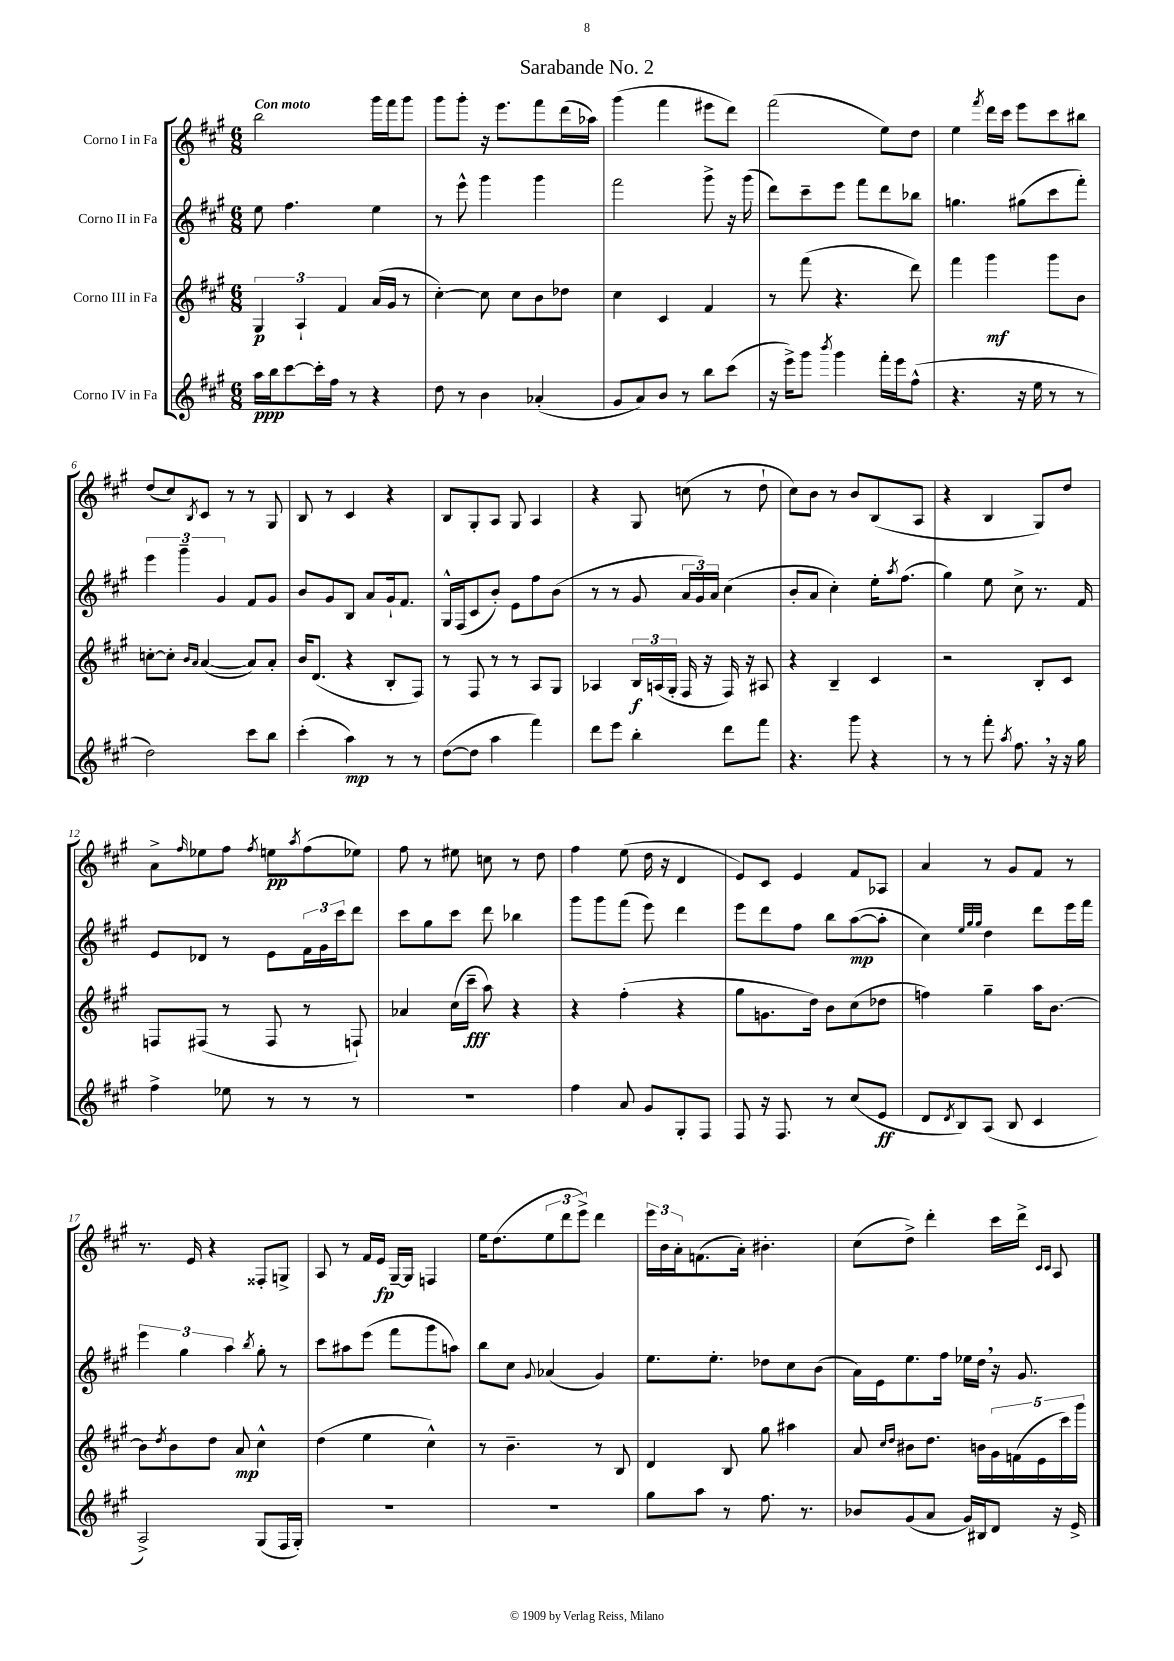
\header { title = "Sarabande No. 2" }
<<
\new StaffGroup <<
\new Staff = "s0" \with { instrumentName = "Corno I in Fa" } {
    \clef treble \key a \major \numericTimeSignature \time 6/8 \tempo "Con moto"
    b''2 gis'''16 fis'''16 gis'''8 |
    gis'''8 gis'''8-. r16 e'''8. fis'''8 d'''16( aes''16) |
    gis'''4( fis'''4 eis'''8 d'''8) |
    fis'''2( e''8) d''8 |
    e''4 \acciaccatura { fis'''8 } d'''16 cis'''16 e'''8 cis'''8 bis''8 |
    d''8( cis''8) \acciaccatura { b8 } cis'8 r8 r8 gis8 |
    b8 r8 cis'4 r4 |
    b8 gis8-. a8 gis8 a4 |
    r4 gis8 c''8( r8 d''8-! |
    cis''8) b'8 r8 b'8 b8( a8 |
    r4 b4 gis8) d''8 |
    a'8-> \grace { fis''16 } ees''8 fis''8 \acciaccatura { fis''8 } e''8\pp \acciaccatura { a''8 } fis''8( ees''8) |
    fis''8 r8 eis''8 c''8 r8 d''8 |
    fis''4 e''8( d''16 r16 d'4 |
    e'8) cis'8 e'4 fis'8 aes8 |
    a'4 r8 gis'8 fis'8 r8 |
    r8. e'16 r4 fisis8-. g8-> |
    a8 r8 fis'16 e'16\fp gis16~-- gis16 f4 |
    e''16 d''8.( \tuplet 3/2 { e''8 d'''8 e'''8->) } d'''4 |
    \tuplet 3/2 { e'''16 b'16 a'16-. } f'8.( a'16-.) bis'4.-. |
    cis''8( d''8->) d'''4-. cis'''16 d'''16-> \grace { cis'16 cis'16 } a8 \bar "|." |
}
\new Staff = "s1" \with { instrumentName = "Corno II in Fa" } {
    \clef treble \key a \major \numericTimeSignature \time 6/8
    e''8 fis''4. e''4 |
    r8 e'''8-^ gis'''4 gis'''4 |
    fis'''2 gis'''8-> r16 gis'''16( |
    d'''8) cis'''8-- e'''8 fis'''8 d'''8 bes''8 |
    g''4. gis''8( cis'''8 fis'''8-.) |
    \tuplet 3/2 { e'''4 gis'''4-- gis'4 } fis'8 gis'8 |
    b'8 gis'8 b8 a'8 gis'16-! fis'8. |
    gis16-^ fis16( cis'8 b'8-.) e'8 fis''8 b'8( |
    r8 r8 gis'8 \tuplet 3/2 { a'16 gis'16) a'16 } cis''4( |
    b'8-. a'8 cis''4-.) e''16-. \acciaccatura { a''8 } fis''8.( |
    gis''4) e''8 cis''8-> r8. fis'16 |
    e'8 des'8 r8 e'8 \tuplet 3/2 { fis'16 gis'16 cis'''16 } d'''8 |
    cis'''8 gis''8 cis'''8 d'''8 bes''4 |
    gis'''8 gis'''8 fis'''8( e'''8) d'''4 |
    e'''8 d'''8 fis''8 b''8 a''8~\mp( a''8-. |
    cis''4) \grace { e''32 gis''32 gis''32 } d''4 d'''8 e'''16 fis'''16 |
    \tuplet 3/2 { e'''4 gis''4 a''4 } \acciaccatura { b''8 } gis''8-. r8 |
    cis'''8 ais''8 e'''8( fis'''8 gis'''8 a''8) |
    b''8 cis''8 \appoggiatura { gis'8 } aes'4( gis'4) |
    e''8. e''8.-. des''8 cis''8 b'8( |
    a'16) e'16 e''8. fis''16 ees''16 d''16 \breathe r16 gis'8. \bar "|." |
}
\new Staff = "s2" \with { instrumentName = "Corno III in Fa" } {
    \clef treble \key a \major \numericTimeSignature \time 6/8
    \tuplet 3/2 { gis4\p a4-! fis'4 } a'16( gis'16 r8 |
    cis''4~-.) cis''8 cis''8 b'8 des''8 |
    cis''4 cis'4 fis'4 |
    r8 fis'''8( r4. d'''8) |
    fis'''4 gis'''4\mf gis'''8 b'8 |
    c''8~-. c''8-. \grace { b'16 a'16 } a'4~( a'8) a'8-. |
    b'16 d'8.( r4 b8-. fis8) |
    r8 fis8 r8 r8 a8 gis8 |
    aes4 \tuplet 3/2 { b16\f a16( gis16-. } fis16 r16 fis16) r16 ais8 |
    r4 b4-- cis'4 |
    r2 b8-. cis'8 |
    f8 fis8( r8 fis8 r8 f8-!) |
    aes'4 cis''16( cis'''16--\fff a''8) r4 |
    r4 fis''4-.( r4 |
    gis''8 g'8. d''16) b'8 cis''8( des''8 |
    f''4) gis''4-- a''16 b'8.~ |
    b'8 \acciaccatura { d''8 } b'8 d''8 a'8\mp cis''4-^ |
    d''4( e''4 cis''4-^) |
    r8 b'4.-- r8 b8 |
    d'4 b8 gis''8 ais''4 |
    a'8 \grace { cis''16 d''16 } bis'8 d''8. b'16 \tuplet 5/4 { gis'16 f'16( e'16 cis'''16) gis'''16 } \bar "|." |
}
\new Staff = "s3" \with { instrumentName = "Corno IV in Fa" } {
    \clef treble \key a \major \numericTimeSignature \time 6/8
    a''16\ppp b''16 cis'''8~ cis'''16-. fis''16 r8 r4 |
    d''8 r8 b'4 aes'4-.( |
    gis'8 a'8) b'8 r8 b''8 cis'''8( |
    r16 e'''16->) gis'''8 \acciaccatura { b'''8 } gis'''4 fis'''16-. e'''16 fis''8-^( |
    r4. r16 e''16 r8 r8 |
    d''2) cis'''8 b''8 |
    cis'''4-.( a''4\mp) r8 r8 |
    d''8~( d''8 a''4 fis'''4) |
    d'''8 e'''8 b''4-. d'''8 fis'''8 |
    r4. gis'''8 r4 |
    r8 r8 fis'''8-. \acciaccatura { a''8 } fis''8. \breathe r16 r16 gis''16 |
    fis''4-> ees''8 r8 r8 r8 |
    R2. |
    fis''4 a'8 gis'8 gis8-. fis8 |
    fis8 r16 fis8. r8 cis''8( e'8\ff |
    d'8 \acciaccatura { d'8 } b8) a8( b8 cis'4 |
    a2->) gis8( fis16 gis16-.) |
    R2. |
    R2. |
    gis''8 a''8 r8 fis''8. r8. |
    bes'8 gis'8( a'8 gis'16) bis16 d'8 r16 e'16-> \bar "|." |
}
>>
>>
